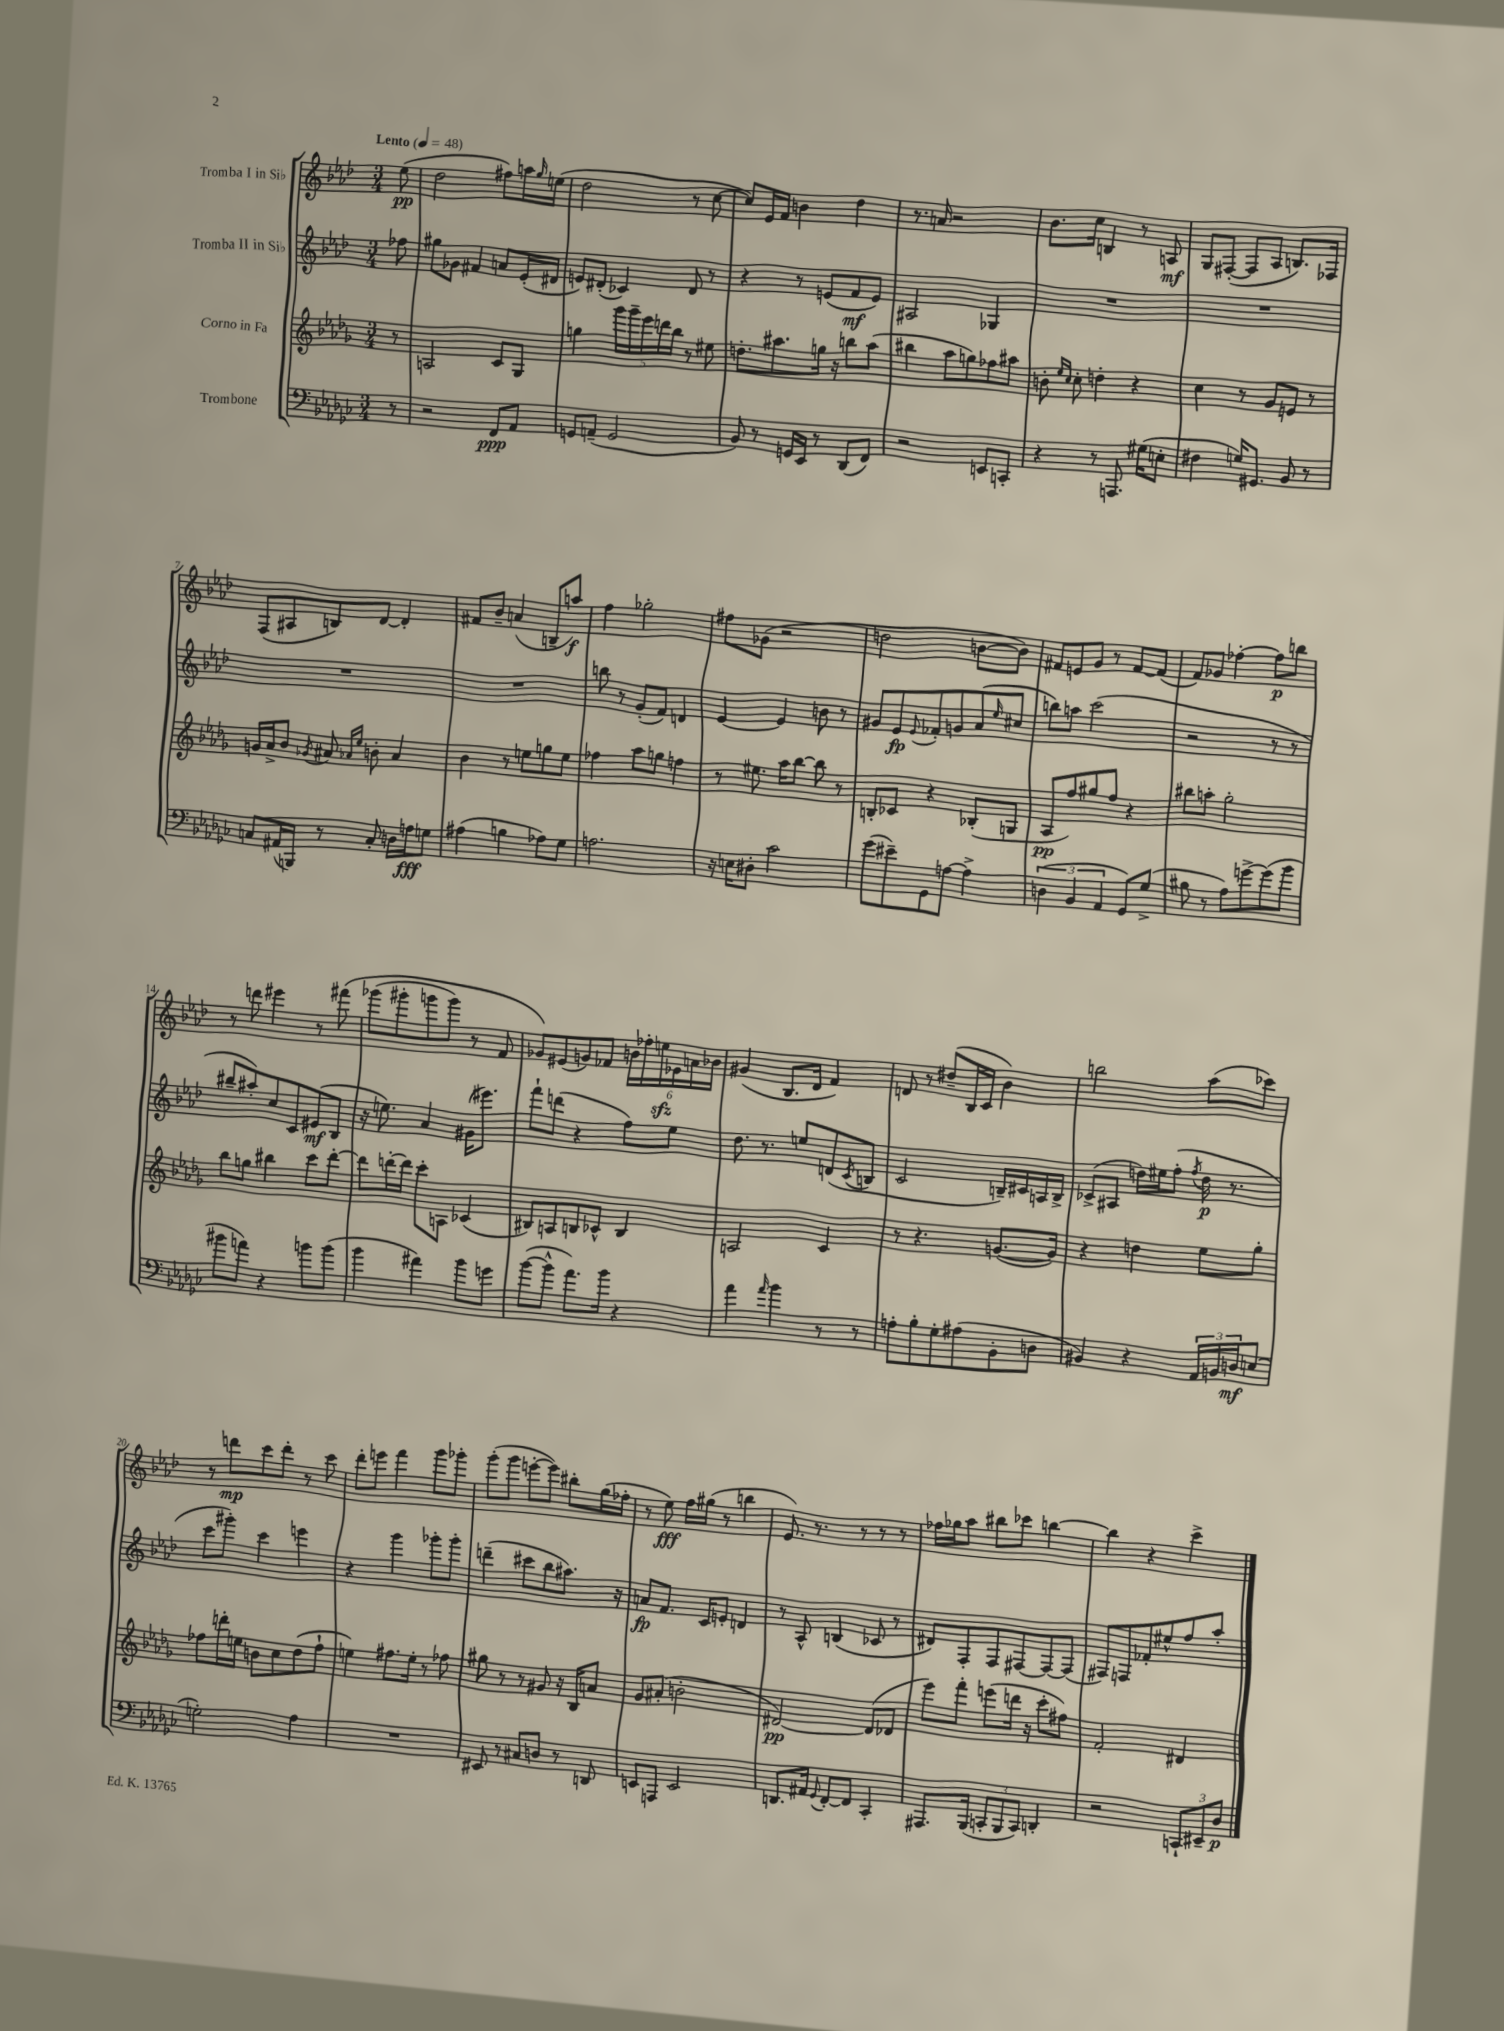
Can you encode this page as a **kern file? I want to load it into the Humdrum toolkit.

**kern	**dynam	**kern	**dynam	**kern	**dynam	**kern	**dynam
*part4	*part4	*part3	*part3	*part2	*part2	*part1	*part1
*staff4	*staff4	*staff3	*staff3	*staff2	*staff2	*staff1	*staff1
*I"Trombone	*	*I"Corno in Fa	*	*I"Tromba II in Si♭	*	*I"Tromba I in Si♭	*
*clefF4	*	*clefG2	*	*clefG2	*	*clefG2	*
*k[b-e-a-d-g-c-]	*	*k[b-e-a-d-g-]	*	*k[b-e-a-d-]	*	*k[b-e-a-d-]	*
*M3/4	*	*M3/4	*	*M3/4	*	*M3/4	*
*MM48	*	*MM48	*	*MM48	*	*MM48	*
=	=	=	=	=	=	=	=
!	!	!	!	!	!	!LO:TX:a:B:t=Lento	!
8r	.	8r	.	8ff-X\	.	(8ee-\	pp
=1	=1	=1	=1	=1	=1	=1	=1
2r	.	2An/	.	8gg#X\L	.	2dd-\	.
.	.	.	.	8g-X\J	.	.	.
.	.	.	.	4f#X/	.	.	.
8FF/L	ppp	8c/L	.	8an/L	.	8ff#X\L)	.
8AA-/J	.	8G-/J	.	(16e-'/L	.	16aan\L	.
.	.	.	.	.	.	16qqgg/	.
.	.	.	.	16d#X/JJ	.	(16een\JJ	.
=2	=2	=2	=2	=2	=2	=2	=2
8GGn/L	.	4ggn\	.	8en/L)	.	2dd-\	.
(8AAn~/J	.	.	.	(8d#X'/J	.	.	.
2GG/	.	20ggg-\LL	.	4c-X/)	.	.	.
.	.	20ggg-~\	.	.	.	.	.
.	.	20eee-\	.	.	.	.	.
.	.	20dddn\	.	.	.	.	.
.	.	20bb-\JJ	.	.	.	.	.
.	.	8r	.	8d#/	.	8r	.
.	.	8ee#X\	.	8r	.	[8cc\	.
=3	=3	=3	=3	=3	=3	=3	=3
8BB-/)	.	8.ddn'\L	.	4r	.	8cc/L])	.
8r	.	.	.	.	.	16e-/L	.
.	.	8.aa#X\	.	.	.	16f/JJ	.
16GGn/LL	.	.	.	8r	.	4bn\	.
16EE-/JJ	.	.	.	.	.	.	.
8r	.	16ggn\Jk	.	(8en/L	.	.	.
.	.	16r	.	.	.	.	.
(8DD-/L	.	8bbn\L	.	8f/	mf	4dd-\	.
8FF/J)	.	(8aa#\J	.	8e/J)	.	.	.
=4	=4	=4	=4	=4	=4	=4	=4
2r	.	4bb#X\	.	2A#X/	.	8.r	.
.	.	.	.	.	.	16an/	.
.	.	8aa-\L	.	.	.	2r	.
.	.	8ggn\)	.	.	.	.	.
8EEn/L	.	8ff-X\	.	4G-X/	.	.	.
8CCn'/J	.	8aa#X\J	.	.	.	.	.
=5	=5	=5	=5	=5	=5	=5	=5
4r	.	8bn'\	.	2.r	.	8.b-\L	.
.	.	16qqee-/LL	.	.	.	.	.
.	.	16qqcc/JJ	.	.	.	.	.
.	.	8cc'\	.	.	.	.	.
.	.	.	.	.	.	16cc\Jk	.
8r	.	4ddn'\	.	.	.	4Bn/	.
8.AAAn/	.	.	.	.	.	.	.
.	.	4r	.	.	.	8r	.
(16G#X\KL	.	.	.	.	.	.	.
8En'\J	.	.	.	.	.	8An/	mf
=6	=6	=6	=6	=6	=6	=6	=6
4F#X\	.	4cc\	.	2.r	.	8G/L	.
.	.	.	.	.	.	([8F#X'/J	.
16Gn/KL)	.	8r	.	.	.	8F#/L]	.
8.GG#X/J	.	.	.	.	.	.	.
.	.	8g-/L	.	.	.	8A-/J	.
8BB-/	.	8en/J	.	.	.	8.Bn/L)	.
8r	.	8r	.	.	.	.	.
.	.	.	.	.	.	16F-X/Jk	.
!!LO:LB:g=z
=7	=7	=7	=7	=7	=7	=7	=7
8Cn/L	.	16gn/LL	.	2.r	.	(8F/L	.
.	.	16a-^/J	.	.	.	.	.
(16AA#X/L	.	8b-/J	.	.	.	8A#X/	.
16BBBn/JJ)	.	.	.	.	.	.	.
.	.	8qg-X/	.	.	.	.	.
8r	.	8a#X/	.	.	.	8Bn/)	.
.	.	16qqa-X/LL	.	.	.	.	.
.	.	16qqee-/JJ	.	.	.	.	.
8C'/	.	8bn'\	.	.	.	[8d-/J	.
16Dn\LL	.	4a-/	.	.	.	4d-'/]	.
16An\J	fff	.	.	.	.	.	.
8Gn\J	.	.	.	.	.	.	.
=8	=8	=8	=8	=8	=8	=8	=8
(4A#X\	.	4b-\	.	2.r	.	8f#X/L	.
.	.	.	.	.	.	8b-~/J	.
4Bn\	.	8r	.	.	.	(4an/	.
.	.	8een\L	.	.	.	.	.
8A-X\L)	.	8ggn\	.	.	.	8Bn~/L	.
8G-\J	.	8ee\J	.	.	.	8aan/J)	f
=9	=9	=9	=9	=9	=9	=9	=9
2.An\	.	4ff-X\	.	8bbn\	.	4ff\	.
.	.	.	.	8r	.	.	.
.	.	8aa-\L	.	(8g'/L	.	2gg-X'\	.
.	.	8ggn\J	.	8f/J)	.	.	.
.	.	4ffn\	.	4dn/	.	.	.
=10	=10	=10	=10	=10	=10	=10	=10
16r	.	8r	.	[4e-/	.	8ff#X\L	.
16En\KL	.	.	.	.	.	.	.
8D#X'\J	.	8.ee#X\	.	.	.	(8g-X\J	.
2c-\	.	.	.	4e-/]	.	2r	.
.	.	16aa-\KL	.	.	.	.	.
.	.	[8bb-\J	.	.	.	.	.
.	.	8bb-\]	.	8bn\	.	.	.
.	.	8r	.	8r	.	.	.
=11	=11	=11	=11	=11	=11	=11	=11
(8g-\L	.	8Bn'/L	.	8g#X/L	.	2ddn\	.
8e#X~\)	.	8c-X/J	.	8e-/	fp	.	.
.	.	.	.	8qqe-/	.	.	.
8GG-\	.	4r	.	8f-X'/	.	.	.
[8An\J	.	.	.	8gn/	.	.	.
4A^\]	.	(8B-X'/L	.	(8a-/	.	[8bn\L	.
.	.	.	.	16qqee-/	.	.	.
.	.	8Gn/J	.	8cc#X/J	.	8b\J])	.
=12	=12	=12	=12	=12	=12	=12	=12
(6Dn\	.	8A-/L	pp	8bbn\L)	.	8f#X/L	.
.	.	8ff/)	.	8aan\J	.	8en/	.
6BB-/	.	.	.	.	.	.	.
.	.	8gg#X/	.	(2ccc\	.	8g/J	.
6AA-/	.	.	.	.	.	.	.
.	.	8ff/J	.	.	.	8r	.
8GG-/L)	.	4r	.	.	.	[8f#/L	.
(8G-^/J	.	.	.	.	.	(8f#/J]	.
=13	=13	=13	=13	=13	=13	=13	=13
8B#X\	.	8bb#X\L	.	2r	.	8f/L)	.
8r	.	8aan'\J	.	.	.	8g-X/J	.
8A-\L)	.	2gg-'\	.	.	.	[4ff-X'\	.
[8gn^\	.	.	.	.	.	.	.
(8g\]	.	.	.	8r	.	8ff-\L]	p
8b-\J	.	.	.	8r	.	8bbn\J	.
!!LO:LB:g=z
=14	=14	=14	=14	=14	=14	=14	=14
8b#X\L	.	8bb-\L	.	8bb#X~/L	.	8r	.
8an\J)	.	8ggn\J	.	8aa#X'/)	.	8dddn\	.
4r	.	4bb#X\	.	8cc/	.	4eee#X\	.
.	.	.	.	8c/	.	.	.
8bn\L	.	8ccc\L	.	(8e#X/	mf	8r	.
(8b\J	.	[8ddd-'\J	.	8B-/J	.	(8fff#X\	.
=15	=15	=15	=15	=15	=15	=15	=15
4b-\	.	8ddd-\L]	.	16r	.	(8ggg-X\L	.
.	.	.	.	8.een\)	.	.	.
.	.	[16dddn'\L	.	.	.	8ggg#X'\	.
.	.	16ddd\JJ]	.	.	.	.	.
4a#X\)	.	8ccc'\L	.	4a-/	.	8gggn\	.
.	.	8An\J	.	.	.	8ggg\J)	.
8b-\L	.	(4c-X/	.	(16g#X\KL	.	8r	.
.	.	.	.	8.eee#X\J)	.	.	.
8gn\J	.	.	.	.	.	8f/	.
=16	=16	=16	=16	=16	=16	=16	=16
([8b-\L	.	8B#X/L)	.	8fff`\L	.	8g-X/L)	.
8b-^^\J]	.	8An/	.	(8dddn\J	.	(8e#X/	.
8.a-\L)	.	8Bn/	.	4r	.	8gn/)	.
.	.	8c-X^^/J	.	.	.	8f-X/J	.
16b-\Jk	.	.	.	.	.	.	.
4r	.	4B/	.	8ff\L)	.	24bn\LL	.
.	.	.	.	.	.	24ff-X'\	.
.	.	.	.	.	.	24eenzz\	.
.	.	.	.	8ee-\J	.	24e-X\	.
.	.	.	.	.	.	24an\	.
.	.	.	.	.	.	24b-X\JJ	.
=17	=17	=17	=17	=17	=17	=17	=17
4a-\	.	2An/	.	8.dd-\	.	(4g#X/	.
.	.	.	.	8.r	.	.	.
16qqa-/	.	.	.	.	.	.	.
4b-\	.	.	.	.	.	8.B-/L	.
.	.	.	.	8een/L	.	.	.
.	.	.	.	.	.	16d-/Jk	.
8r	.	4c/	.	(8dn/	.	4f/)	.
.	.	.	.	8qc/	.	.	.
8r	.	.	.	8Bn/J	.	.	.
=18	=18	=18	=18	=18	=18	=18	=18
8An'\L	.	8r	.	2c/	.	8dn/	.
8B-'\	.	4.r	.	.	.	8r	.
8G-'\	.	.	.	.	.	(8dd#X~/L	.
(8A#X\	.	.	.	.	.	16B-/L	.
.	.	.	.	.	.	16c/JJ	.
8BB-'\	.	([8.gn/L	.	16Bn~/LL)	.	4b-\)	.
.	.	.	.	16c#X/	.	.	.
8Dn\J	.	.	.	16An/	.	.	.
.	.	16g/Jk])	.	16B^/JJ	.	.	.
=19	=19	=19	=19	=19	=19	=19	=19
4BB#X/)	.	4r	.	(8c-X^/L	.	2bbn\	.
.	.	.	.	8A#X/J	.	.	.
4r	.	4ddn\	.	16ddn\LL)	.	.	.
.	.	.	.	16ee#X\J	.	.	.
.	.	.	.	(8ff'\J	.	.	.
.	.	.	.	8qff/	.	.	.
24AA-/LL	.	8ee-\L	.	16dd\	p	(8aa-\L	.
24BBn/	.	.	.	.	.	.	.
.	.	.	.	8.r	.	.	.
24Dn/J	mf	.	.	.	.	.	.
(8En/J	.	8gg-'\J	.	.	.	8ccc-X\J)	.
!!LO:LB:g=z
=20	=20	=20	=20	=20	=20	=20	=20
2Gn'\)	.	8ff-X\L	.	8ccc\L	.	8r	.
.	.	16dddn'\L	.	8ggg#X'\J)	.	8dddn\L	mp
.	.	16een\JJ	.	.	.	.	.
.	.	8bn\L	.	4ccc\	.	8ccc\	.
.	.	8cc\	.	.	.	8ddd'\J	.
4A-\	.	(8dd-\	.	4eeen\	.	8r	.
.	.	8ff-`\J	.	.	.	8ccc\	.
=21	=21	=21	=21	=21	=21	=21	=21
2.r	.	4een\)	.	4r	.	8ddd-'\L	.
.	.	.	.	.	.	8eeen\J	.
.	.	8.ff#X\L	.	4ggg\	.	4fff\	.
.	.	16ee'\Jk	.	.	.	.	.
.	.	8r	.	8ggg-X'\L	.	8ggg\L	.
.	.	8ff-X\	.	8ggg-'\J	.	8ggg-X'\J	.
=22	=22	=22	=22	=22	=22	=22	=22
8EE#X/	.	8gg#X\	.	(4dddn~\	.	(8ggg'\L	.
8r	.	8r	.	.	.	8ggg\J	.
8C#X/L	.	8r	.	8ccc#X\L	.	[8eeen'\L	.
8Dn/J	.	8g#X/	.	8bb-\	.	8eee\J])	.
8r	.	16r	.	8.aa#X\J)	.	8bb#X'\L	.
.	.	16B-/KL	.	.	.	.	.
8DDn/	.	8an/J	.	.	.	(16gg\L	.
.	.	.	.	16r	.	16ff-X'\JJ	.
=23	=23	=23	=23	=23	=23	=23	=23
8EEn/L	.	8g-/L	.	8an/L	fp	8r	.
8AAAn/J	.	(8a#X'/J	.	8.f/J	.	8ee-\)	fff
2EE/	.	2bn'\	.	.	.	16ff\LL	.
.	.	.	.	16c/KL	.	(16gg#X\JJ	.
.	.	.	.	8en'/J	.	8r	.
.	.	.	.	4dn/	.	4bbn\	.
=24	=24	=24	=24	=24	=24	=24	=24
8.DDn/L	.	[2d#X/)	pp	8r	.	8.e-/)	.
.	.	.	.	8A-^^/	.	.	.
16AA#X/Jk	.	.	.	.	.	8.r	.
8qqGG-/	.	.	.	.	.	.	.
[8FF'/L	.	.	.	(4Bn/	.	.	.
8FF/J]	.	.	.	.	.	8r	.
4CC-'/	.	(8d#/L]	.	8c-X/	.	8r	.
.	.	8d-X/J	.	8r	.	8r	.
=25	=25	=25	=25	=25	=25	=25	=25
8.AAA#X/L	.	8eee-\L)	.	8d#X/L)	.	16ff-X\LL	.
.	.	.	.	.	.	16gg-X\J	.
.	.	8fff'\J	.	8F'/	.	8aa-\J	.
(16BBB-/Jk	.	.	.	.	.	.	.
12CCn'/L	.	(8eeen\L	.	8F/	.	8bb#X\L	.
12BBB-/	.	.	.	.	.	.	.
.	.	16dddn\Jk	.	[8F#X/	.	8ccc-X\J	.
12CC/J)	.	.	.	.	.	.	.
.	.	16r	.	.	.	.	.
4DDn'/	.	8ccc'\L	.	8F#/_	.	[4bbn\	.
.	.	8ff#X\J)	.	(8F#/J]	.	.	.
=26	=26	=26	=26	=26	=26	=26	=26
2r	.	2f'/	.	8F#X/L)	.	4bb\]	.
.	.	.	.	8Fn/	.	.	.
.	.	.	.	8f-X'/	.	4r	.
.	.	.	.	8ee#X^^/	.	.	.
12CCn`/L	.	4d#X/	.	8ff/	.	4ccc^\	.
12EE#X~/	.	.	.	.	.	.	.
.	.	.	.	8aa-'/J	.	.	.
12D-/J	p	.	.	.	.	.	.
==	==	==	==	==	==	==	==
*-	*-	*-	*-	*-	*-	*-	*-
